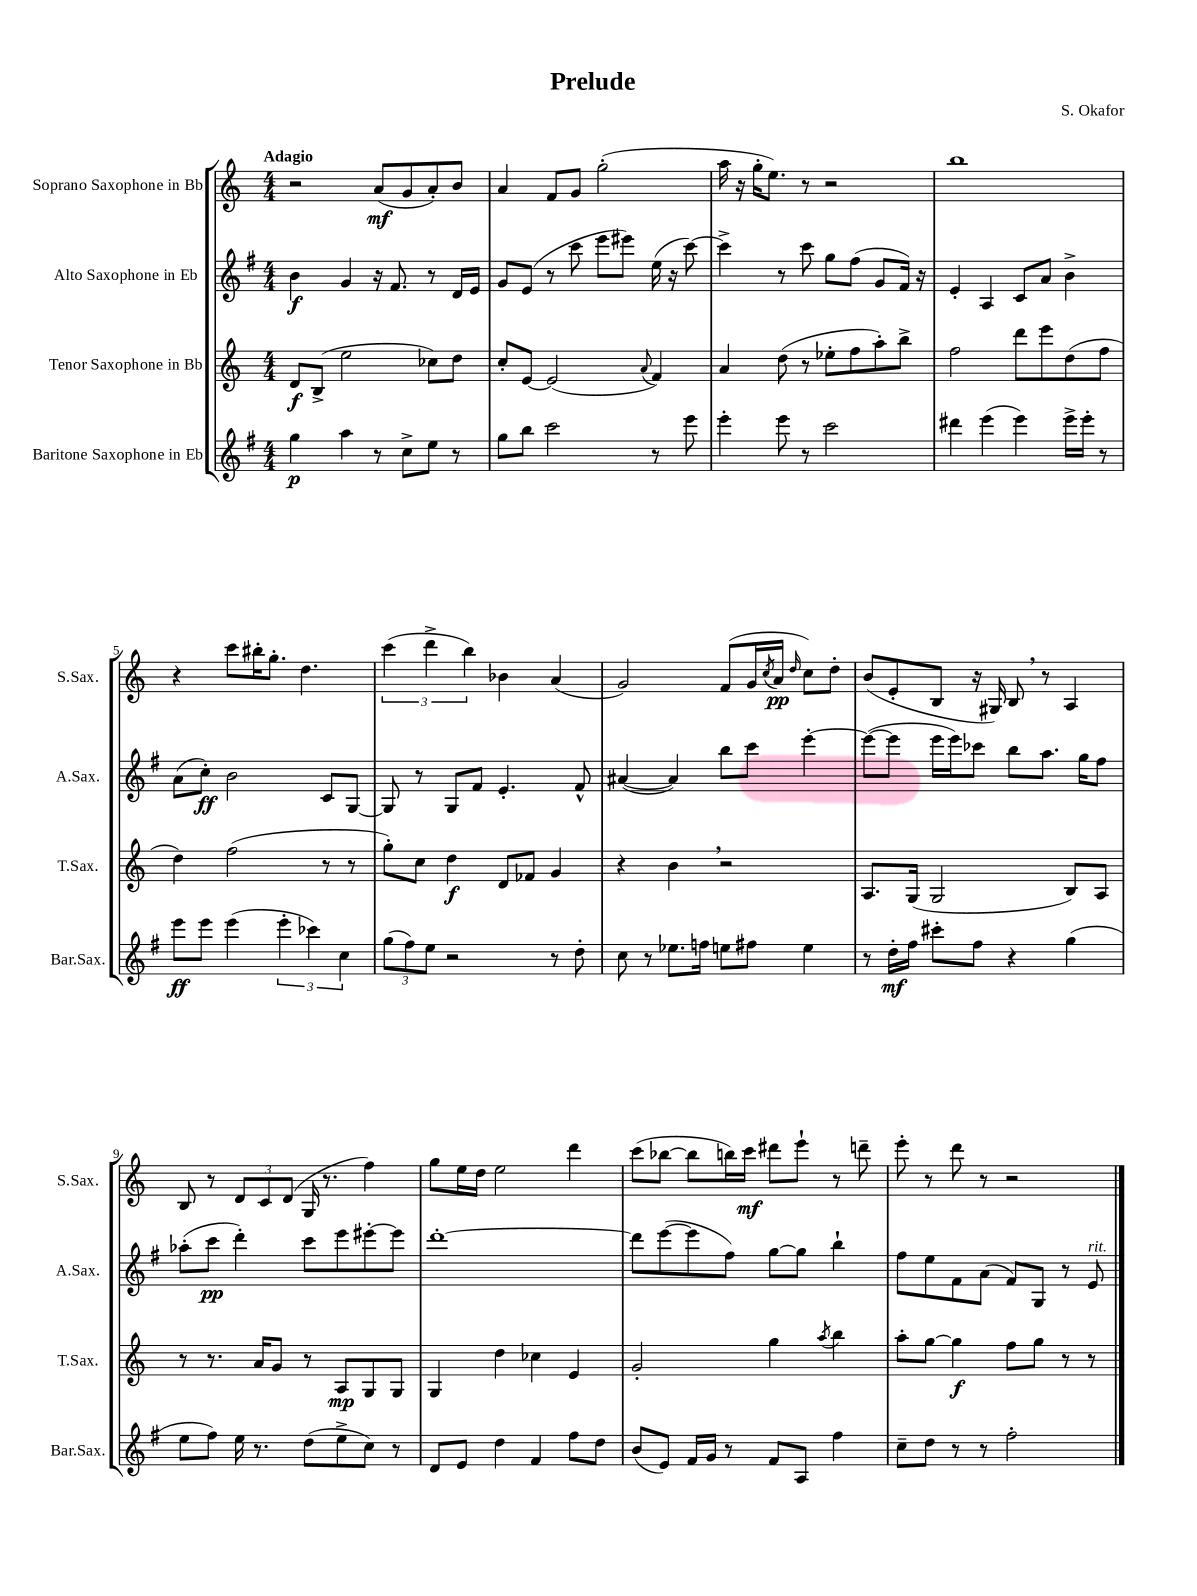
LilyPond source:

\header { title = "Prelude" composer = "S. Okafor" }
<<
\new StaffGroup <<
\new Staff = "s0" \with { instrumentName = "Soprano Saxophone in Bb" shortInstrumentName = "S.Sax." } {
    \clef treble \key c \major \numericTimeSignature \time 4/4 \tempo "Adagio"
    r2 a'8\mf( g'8 a'8-.) b'8 |
    a'4 f'8 g'8 g''2-.( |
    a''16 r16 g''16-. e''8.) r8 r2 |
    b''1 |
    r4 c'''8 bis''16-. g''8.-. d''4. |
    \tuplet 3/2 { c'''4( d'''4-> b''4) } bes'4 a'4( |
    g'2) f'8( g'16 \acciaccatura { c''8 } a'16\pp \grace { d''16 } c''8) d''8-. |
    b'8( e'8-. b8 r16 gis16) b8 \breathe r8 a4 |
    b8 r8 \tuplet 3/2 { d'8 c'8 d'8( } g16 r8. f''4) |
    g''8 e''16 d''16 e''2 d'''4 |
    c'''8( bes''8~ bes''8 b''16) c'''16\mf dis'''8 e'''8-! r8 d'''8-- |
    e'''8-. r8 d'''8 r8 r2 \bar "|." |
}
\new Staff = "s1" \with { instrumentName = "Alto Saxophone in Eb" shortInstrumentName = "A.Sax." } {
    \clef treble \key g \major \numericTimeSignature \time 4/4
    b'4\f g'4 r16 fis'8. r8 d'16 e'16 |
    g'8 e'8( r8 c'''8 e'''8 eis'''8) e''16( r16 c'''8~) |
    c'''4-> r8 c'''8 g''8 fis''8( g'8 fis'16) r16 |
    e'4-. a4 c'8 a'8 b'4-> |
    a'8( c''8-.\ff) b'2 c'8 g8~ |
    g8 r8 g8 fis'8 e'4.-. fis'8-^ |
    ais'4~( ais'4) b''8 c'''8 e'''4~-. |
    e'''8~( e'''8 e'''16 e'''16) ces'''8 b''8 a''8. g''16 fis''8 |
    aes''8-.( c'''8\pp d'''4-.) c'''8 e'''8 eis'''8~-. eis'''8 |
    d'''1~-. |
    d'''8 e'''8~( e'''8 fis''8) g''8~ g''8 b''4-! |
    fis''8 e''8 fis'8 a'8( fis'8) g8 r8 e'8^\markup { \italic "rit." } \bar "|." |
}
\new Staff = "s2" \with { instrumentName = "Tenor Saxophone in Bb" shortInstrumentName = "T.Sax." } {
    \clef treble \key c \major \numericTimeSignature \time 4/4
    d'8\f b8->( e''2 ces''8) d''8 |
    c''8-. e'8~ e'2( \appoggiatura { a'8 } f'4) |
    a'4 d''8( r8 ees''8-. f''8 a''8-.) b''8-> |
    f''2 d'''8 e'''8 d''8( f''8 |
    d''4) f''2( r8 r8 |
    g''8-.) c''8 d''4\f d'8 fes'8 g'4 |
    r4 b'4 \breathe r2 |
    a8. g16( g2 b8) a8 |
    r8 r8. a'16 g'8 r8 a8\mp g8 g8 |
    g4 d''4 ces''4 e'4 |
    g'2-. g''4 \acciaccatura { a''8 } b''4 |
    a''8-. g''8~ g''4\f f''8 g''8 r8 r8 \bar "|." |
}
\new Staff = "s3" \with { instrumentName = "Baritone Saxophone in Eb" shortInstrumentName = "Bar.Sax." } {
    \clef treble \key g \major \numericTimeSignature \time 4/4
    g''4\p a''4 r8 c''8-> e''8 r8 |
    g''8 b''8 c'''2 r8 e'''8 |
    e'''4-. e'''8 r8 c'''2 |
    dis'''4 e'''4( e'''4) e'''16-> e'''16-. r8 |
    e'''8\ff e'''8 e'''4( \tuplet 3/2 { e'''4-. ces'''4) c''4 } |
    \tuplet 3/2 { g''8( fis''8) e''8 } r2 r8 d''8-. |
    c''8 r8 ees''8. f''16 e''8 fis''8 e''4 |
    r8 d''16-.\mf fis''16 cis'''8-. fis''8 r4 g''4( |
    e''8 fis''8) e''16 r8. d''8( e''8-> c''8) r8 |
    d'8 e'8 d''4 fis'4 fis''8 d''8 |
    b'8( e'8) fis'16 g'16 r8 fis'8 a8 fis''4 |
    c''8-- d''8 r8 r8 fis''2-. \bar "|." |
}
>>
>>
